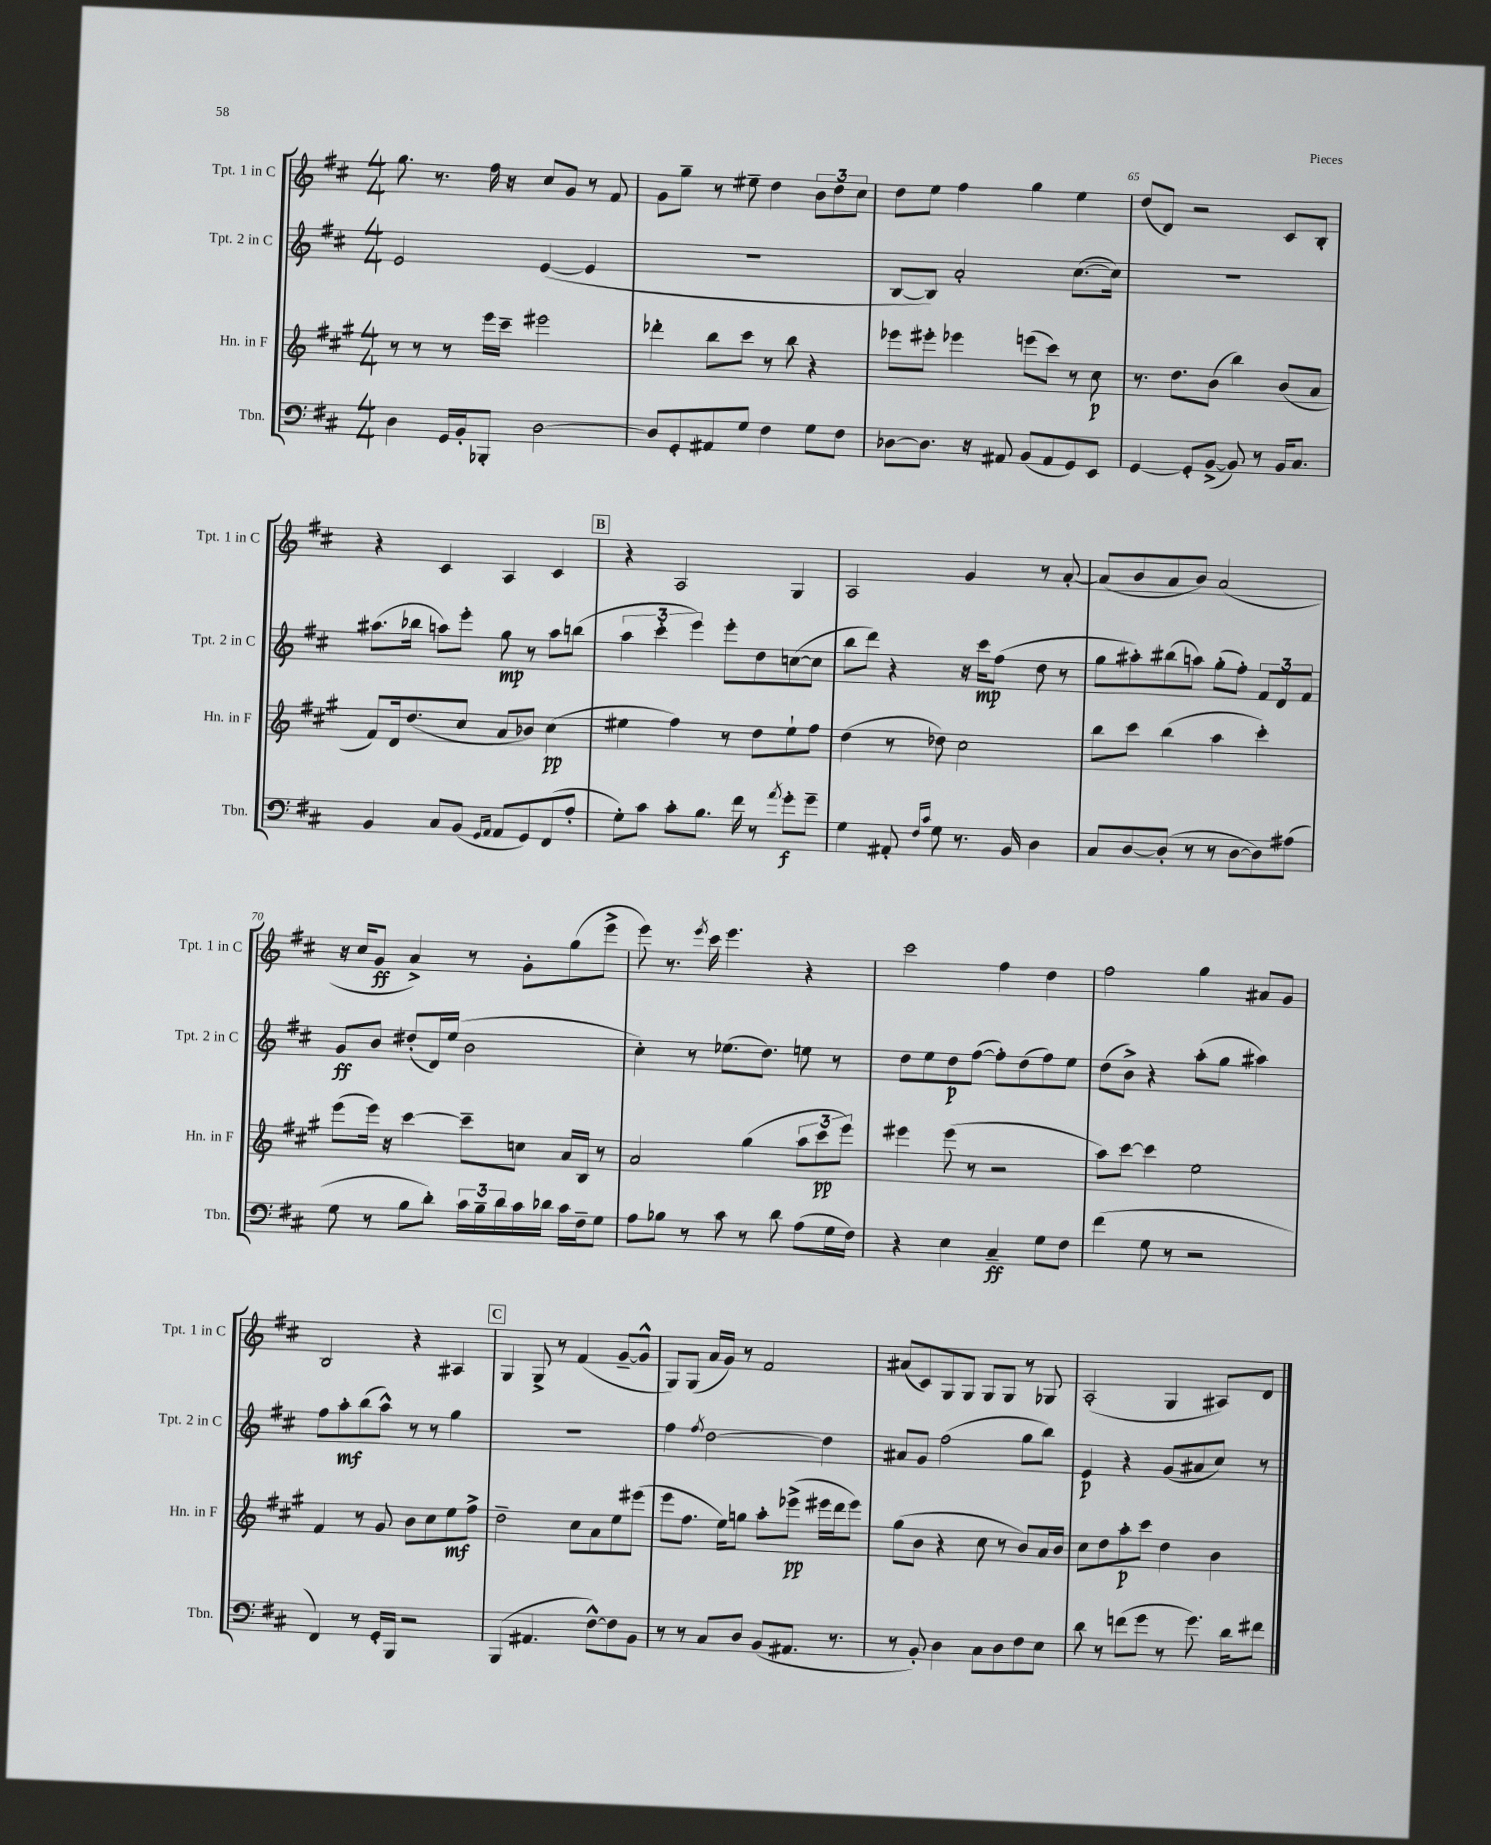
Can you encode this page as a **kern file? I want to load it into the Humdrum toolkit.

**kern	**kern	**kern	**kern
*staff4	*staff3	*staff2	*staff1
*clefF4	*clefG2	*clefG2	*clefG2
*k[f#c#]	*k[f#c#g#]	*k[f#c#]	*k[f#c#]
*M4/4	*M4/4	*M4/4	*M4/4
4D	8r	2e	8.gg
.	8r	.	.
.	.	.	8.r
16GG	8r	.	.
16BB'	.	.	.
8BBB-'	16eee	.	16ff#
.	16ccc#~	.	16r
[2D	2eee#	([4e	8cc#
.	.	.	8g
.	.	4e]	8r
.	.	.	8f#
=	=	=	=
8D]	4ddd-'	1r	8g
8GG'	.	.	8gg~
8AA#	8bb	.	8r
8G	8ccc#	.	8ee#~
4F#	8r	.	4dd
.	8bb	.	.
8G	4r	.	12b
.	.	.	12dd
8F#	.	.	.
.	.	.	12cc#
=	=	=	=
[8D-	8eee-	[8B	8dd
8.D-]	8eee#'	8B])	8ee
.	4eee-	2a'	4ff#
16r	.	.	.
8AA#	.	.	.
(8BB	(8eee	.	4gg
8AA#	8ccc#)	.	.
8GG)	8r	([8.cc#	4ee
8EE	8cc#	.	.
.	.	16cc#])	.
=	=	=	=
[4GG	8.r	1r	(8dd
.	.	.	8d)
.	8.dd	.	.
8GG']	.	.	2r
([8BB^	(8b	.	.
8BB])	4bb)	.	.
8r	.	.	.
16BB	(8b	.	8c#
8.C#	.	.	.
.	8a	.	8B'
=	=	=	=
4BB	8f#)	(8.aa#	4r
.	16d	.	.
.	(8.dd	16bb-	.
8C#	.	8aa)	4c#
(8BB	8cc#	8eee'	.
16qqGG	.	.	.
16qqAA	.	.	.
8AA	8a	8gg	4A
8GG)	8b-)	8r	.
(8FF#	(4cc#	8aa	4c#
8A'	.	(8bb	.
=	=	=	=
8G')	4ee#	6aa	4r
8c#	.	.	.
.	.	6ccc#'	.
8c#'	4ff#)	.	2A
.	.	6eee)	.
8.B	.	.	.
.	8r	8eee'	.
16f#	.	.	.
8r	8dd	8dd	.
8qa	.	.	.
8g'	8ee#`	([8cc	4G
8g~	8ff#	8cc]	.
=	=	=	=
4G	(4dd	8bb	2A
.	.	8ddd)	.
8AA#'	8r	4r	.
16qqF#	.	.	.
16qqc#	.	.	.
8G	8dd-)	.	.
8.r	2cc#	16r	4g
.	.	16ccc#	.
.	.	(8ff#	.
16BB	.	.	.
4D	.	8dd	8r
.	.	8r	[8a'
=	=	=	=
8C#	8bb	8gg	(8a]
[8D	8ccc#	8aa#')	8b
(8D']	(4bb	(8bb#	8a
8r	.	8aa)	8b)
8r	4aa	(8gg'	(2a
[8D	.	8ff#')	.
8D])	4ccc#')	12f#	.
.	.	12d	.
(8A#	.	.	.
.	.	12f#	.
=	=	=	=
8G	(8eee	8g	16r
.	.	.	16cc#
8r	16eee)	8b	8g
.	16r	.	.
8B	[4ccc#	(8dd#'	4a^)
8d')	.	16d)	.
.	.	(16ee	.
24c#	8ccc#~]	2b	8r
24B~	.	.	.
24d	.	.	.
16c#	8cc	.	8g'
16d-	.	.	.
16c#	16a	.	(8gg
16F#~	16B	.	.
8G	8r	.	8eee^
=	=	=	=
8A	2a	4cc#')	8eee)
8B-	.	.	8.r
8r	.	8r	.
.	.	.	8qeee
.	.	.	16ccc#
8c#	.	(8.ee-	4.eee
8r	(4gg#	.	.
.	.	8.dd)	.
8d	.	.	.
(8A	12aa	8ee	4r
.	12ccc#	.	.
16G	.	8r	.
.	12eee)	.	.
16F#)	.	.	.
=	=	=	=
4r	4eee#	8dd	2ccc#
.	.	8ee	.
4E	(8eee#	8dd	.
.	8r	([8ff#	.
4C#~	2r	8ff#'])	4ff#
.	.	(8dd	.
8G	.	8ff#)	4dd
8F#	.	8ee	.
=	=	=	=
(4f#	8aa)	(8dd	2ff#
.	[8ccc#	8b^)	.
8G	4ccc#]	4r	.
8r	.	.	.
2r	2ee	(8aa'	4gg
.	.	8gg	.
.	.	4aa#)	8a#
.	.	.	8g
=	=	=	=
4FF#)	4f#	8ff#	2B
.	.	8aa'	.
8r	8r	(8bb	.
16GG'	8g#	8aa^^)	.
16BBB	.	.	.
2r	8b	8r	4r
.	8cc#	8r	.
.	8ee	4gg	4A#
.	8ff#^	.	.
=	=	=	=
(4BBB	2dd~	1r	4G
4.AA#	.	.	8G^
.	.	.	8r
.	8cc#	.	(4f#
[8F#^^)	8a	.	.
8F#]	8ee	.	[8g~
8BB	(8eee#	.	8g^^]
=	=	=	=
8r	8eee	4ff#	8G)
8r	8.ff#	.	(8G
.	.	8qff#	.
8C#	.	[2dd	16a
.	16ee)	.	16g)
8D	8gg	.	8r
(8BB	8aa'	.	2f#
8.AA#	(8eee-^	.	.
.	16eee#	4dd]	.
8.r	16ddd	.	.
.	8eee#)	.	.
=	=	=	=
8r	(8gg#	8a#	(8a#
8BB')	8b	8g	8c#)
4D	4r	(2ff#	8G
.	.	.	8G
8C#	8cc#	.	8G
8D	8r	.	8G
8F#	8b)	8gg	8r
8E	16a	8bb)	8G-
.	16b	.	.
=	=	=	=
8d	8cc#	4e	(2A'
8r	8dd	.	.
(8f	8aa'	4r	.
8g	8ccc#	.	.
8r	4dd	(8g	4G
8.g)	.	8a#	.
.	4b	8cc#)	8A#)
16d	.	.	.
8f#	.	8r	8d
==	==	==	==
*-	*-	*-	*-
